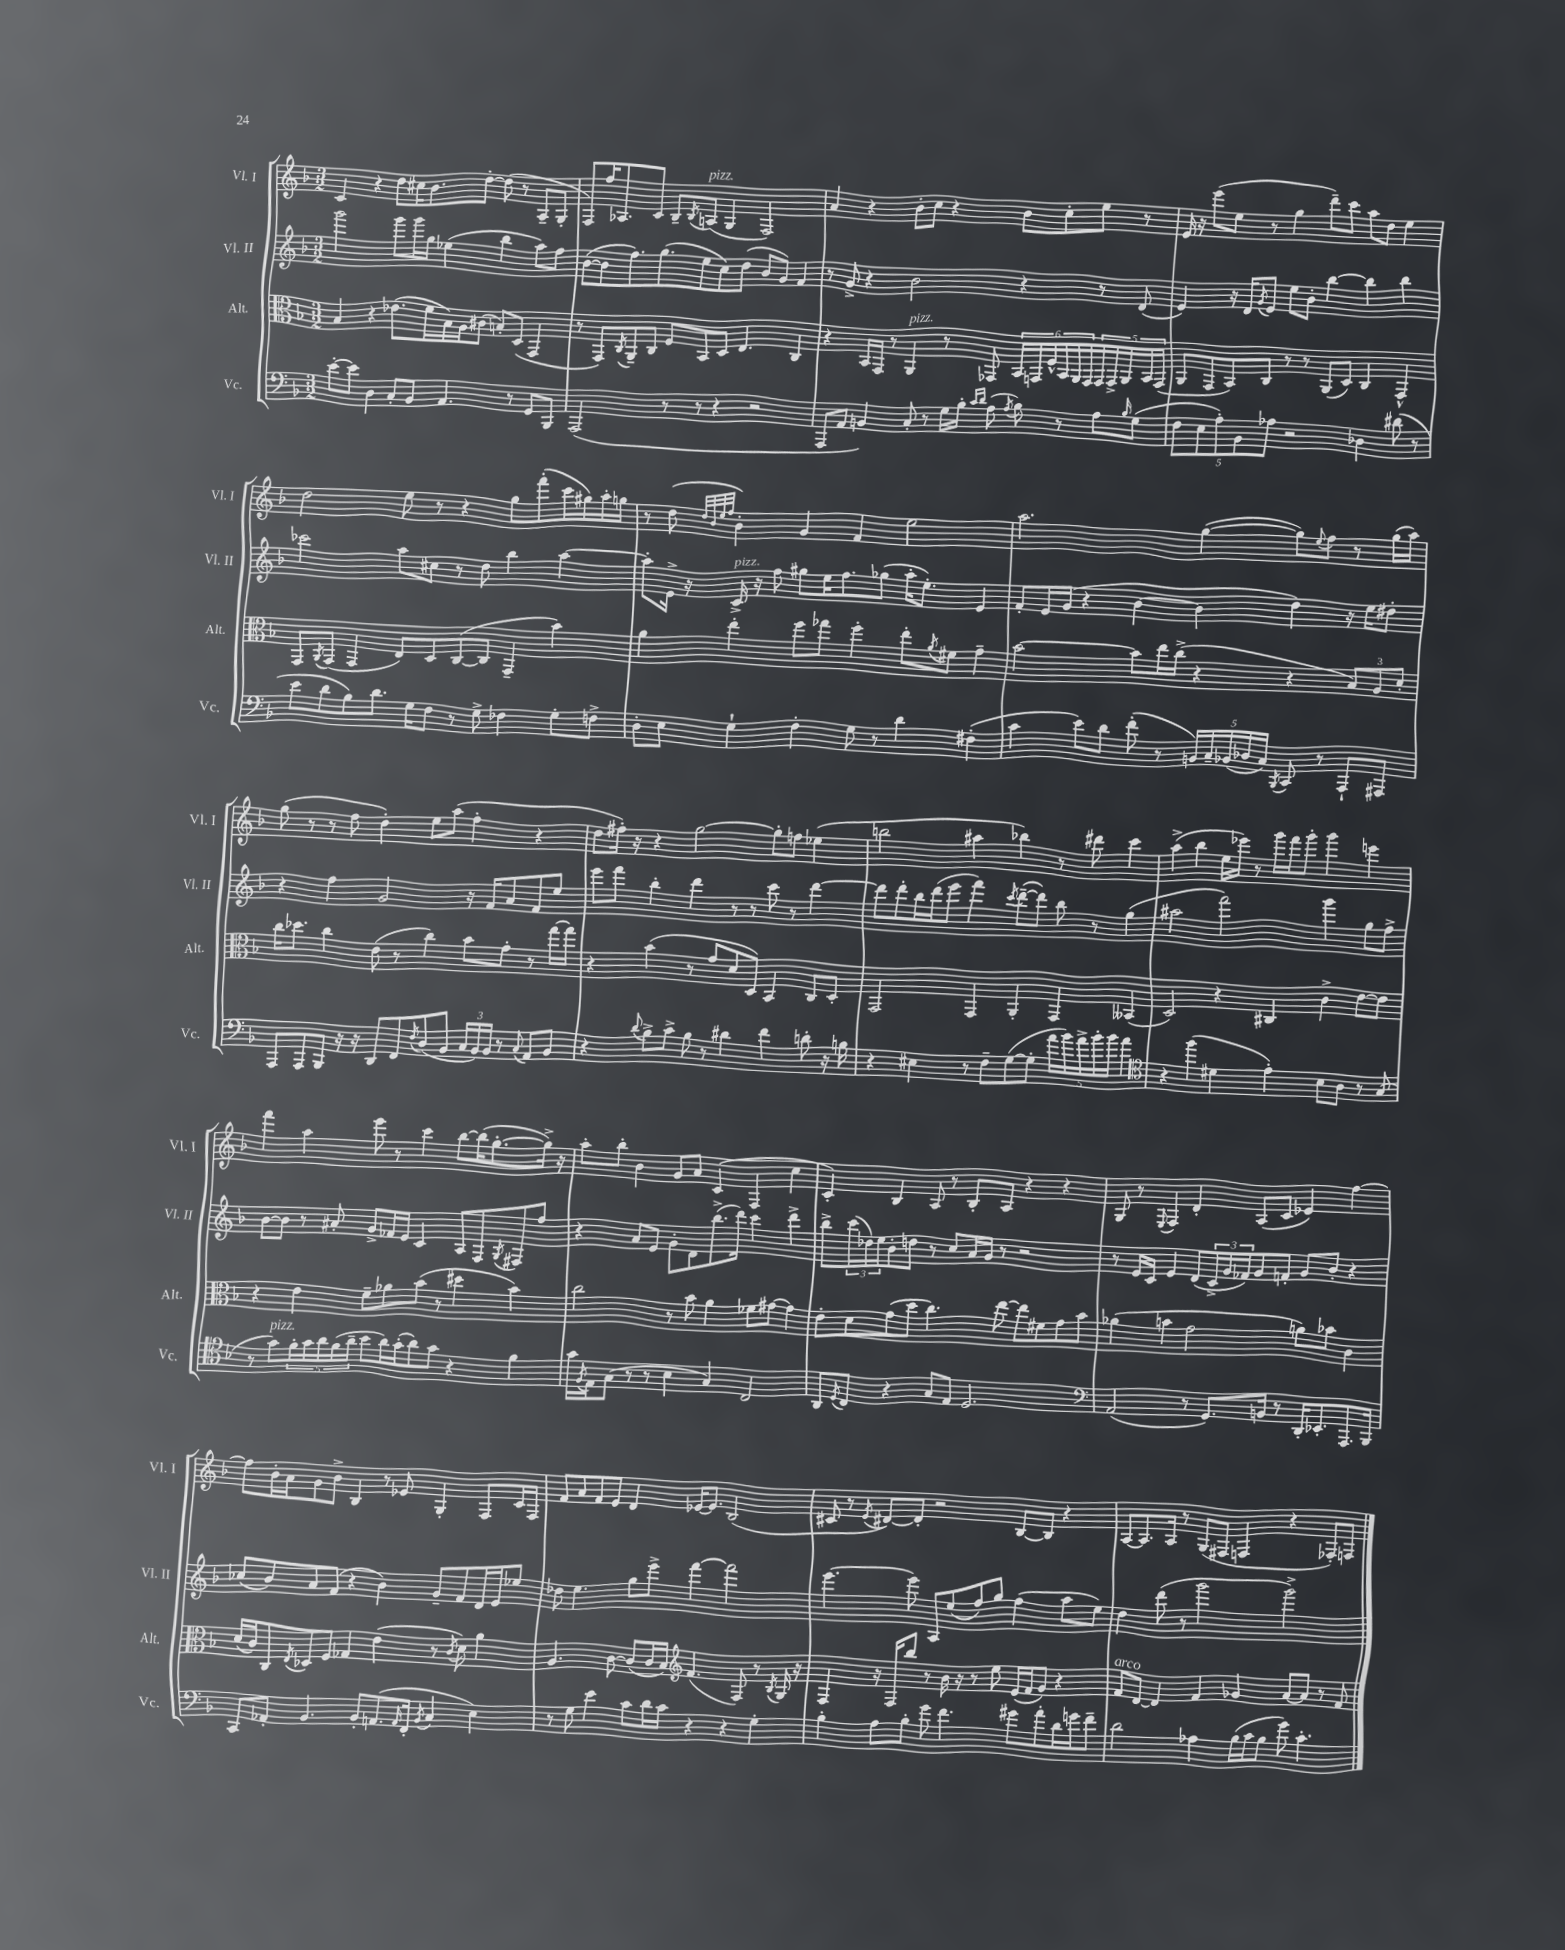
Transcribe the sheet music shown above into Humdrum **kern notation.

**kern	**kern	**kern	**kern
*staff4	*staff3	*staff2	*staff1
*clefF4	*clefC3	*clefG2	*clefG2
*k[b-]	*k[b-]	*k[b-]	*k[b-]
*M3/2	*M3/2	*M3/2	*M3/2
[8e'\L	4B-/	2ggg\	4c/
8e\]J	.	.	.
4D\	4r	.	4r
8C'/L	(8.e-\L	8ggg\L	8dd\L
8BB-/J	.	16ggg\L	16cc#\K
.	16f\L	16gg\JJ	8.b-\
4.AA/	16B-\)	(4ee-\	.
.	16A\J	.	.
.	(8c#\J	.	[8dd'\J
.	8B'/L)	4bb-\	(8dd\]
8r	(8D/J	.	8r
8GG/L	4GG/	8aa\L)	8A~/L
8BBB-/J	.	8ff\J	8G'/J
=	=	=	=
(2AAA/	8r	([8b-\L	8F/L)
.	8GG/L)	8b-\]	16ff/K
.	.	.	8.A-/
.	8qC/	.	.
.	8AA~/	8.ff\)	.
.	8C/J	.	8c/J
.	.	(8.gg\	.
8r	8F/L	.	8B-~/L
.	.	.	8qB-/
8r	8BB-/	8ee\	(8A/J
4r	8D/J	8cc\)	4G/
.	4.E/	(8dd\J	.
2r	.	8b-/L	2F/)
.	.	8g/J)	.
.	4C/	4f/	.
=	=	=	=
8AAA/L	4r	8r	4a/
8AA/J	.	8g^/	.
4BB/)	16BB-/LL	4r	4r
.	16GG/JJ	.	.
.	8r	.	.
8C'/	4AA/	2b-\	8b-'\L
8r	.	.	8cc\J
16G\LL	8r	.	4r
16B-'\JJ	.	.	.
16qqc/LL	.	.	.
16qqd/JJ	.	.	.
(8A\	8GG-/	.	.
8qA/	.	.	.
8B-\)	24BB-/LL	4r	8b-\L
.	24GG/	.	.
.	24F^^/	.	.
8r	24BB-/	.	8cc'\
.	24AA/	.	.
.	24GG/	.	.
8A\L	20GG/	8r	8ee\J
.	20GG^/	.	.
.	20AA/	.	.
16qqB-/	.	.	.
(8G\J	.	(8d/	8r
.	20BB-/	.	.
.	(20GG/JJ	.	.
=	=	=	=
10F\L	8AA/L	4e/)	16e/
.	.	.	16r
10E\	.	.	.
.	8GG/	.	(8eee\L
10A'\)	.	.	.
.	8BB-/)	16r	8ee\J
10BB-\	.	.	.
.	.	16d/LK	.
.	.	8qg/	.
.	8C/J	8e/J	8r
10A-\J	.	.	.
2r	8r	8ee\L	4gg\
.	8r	8b-'\J	.
.	(8AA/L	[4bb-\	8ddd~\L)
.	8D/J)	.	8ccc\J
4D-\	4C/	4bb-\]	8aa\L
.	.	.	8dd\J
(8d#\	4GG^^/	4bb-\	4ee\
8r	.	.	.
=	=	=	=
8e\L	8GG/L	2ccc-\	2dd\
.	8qAA/	.	.
8d\	(8GG/J	.	.
8B-\)	4GG/	.	.
8.d\J	.	.	.
.	8E/L)	8aa\L	8ee\
16G\LK	.	.	.
8F\J	8D/	8cc#\J	8r
8r	([8C/	8r	4r
8G^\	8C/]J	8dd\	.
4F-\	4GG~/	4bb-\	8gg\L
.	.	.	(8fff'\
8G'\L	4b-\)	[4aa\	16ccc\L
.	.	.	16gg#\)
8F^\J	.	.	16aa'\
.	.	.	16gg\JJ
=	=	=	=
8D'\L	4a\	8aa'\]L	8r
8E\J	.	16e^\Jk	(8dd\
.	.	16r	.
.	.	.	32qqdd/LLL
.	.	.	32qqb-/
.	.	.	32qqee/
.	.	.	32qqff/JJJ
4G`\	4ee'\	16c^/	4b-'\)
.	.	16r	.
.	.	8ff\	.
4F'\	8ff\L	8gg#\L	4g/
.	8gg-\J	16ee\K	.
.	.	8.ff\	.
8G\	4ff'\	.	4f/
8r	.	(8gg-\J	.
4d\	8ee'\L	16aa'\LK	2ee\
.	.	8.ee'\J)	.
.	8qa/	.	.
.	8f#\J	.	.
(4F#'\	4g~\	4e/	.
=	=	=	=
4c\	[2b-\	8f'/L	2.aa\
.	.	16e/L	.
.	.	(16g/JJ	.
8e\L)	.	4r	.
8d\J	.	.	.
(8f'\	8b-\]L	[4b-\	.
8r	16ee\L	.	.
.	(16cc^\JJ	.	.
20BB/LL)	4r	4b-\]	([4gg\
20C~/	.	.	.
(20BB-/	.	.	.
20D-/	.	.	.
20C/JJ)	.	.	.
8qBBB-/	.	.	.
8CC/	4r	4dd\)	8gg\]L)
.	.	.	8qqee/
8r	.	.	8ff\J
8AAA`/L	12B-/L)	16r	8r
.	.	16ee\LK	.
.	12A/	.	.
8AAA#/J	.	8dd#'\J	(16gg\LL
.	12d'/J	.	.
.	.	.	16aa\JJ)
=	=	=	=
8AAA/L	16cc\LK	4r	(8gg\
.	8.dd-\J	.	.
8AAA/	.	.	8r
8BBB-/J	4cc\	4ff\	8r
16r	.	.	8ff\
16r	.	.	.
8DD/L	(8e\	2g/	4dd'\)
8FF/	8r	.	.
8qF/	.	.	.
(8D/	4cc\)	.	8ee\L
8BB-/J	.	.	(8aa\J
24C/LL	8b-\L	16r	4ff'\
24BB-/)	.	.	.
.	.	16f/LK	.
24BB-/JJ	.	.	.
8r	8g'\J	8a/	.
8qqC/	.	.	.
8AA/L	8r	8f/	4r
8BB-/J	[16gg\LL	8ee/J	.
.	16gg\]JJ	.	.
=	=	=	=
4r	4r	8eee\L	8dd\L
.	.	8fff\J	16ff#'\Jk)
.	.	.	16r
8qqd/	.	.	.
8B-^\L	(4b-\	4bb-'\	4r
8c^\J	.	.	.
8B-\	8r	4ddd\	[2gg\
8r	8g/L	.	.
4d#\	8d/	8r	.
.	8D/J)	8r	.
4f\	4BB-/	8ccc\	8gg'\]L
.	.	8r	8ff\J
8d'\	8C/L	[4ddd\	(4ee-\
16r	8D'/J	.	.
16B\	.	.	.
=	=	=	=
4r	2GG/	8ddd\]L	2bb\
.	.	8ddd'\	.
4E#\	.	16bb-\L	.
.	.	(16ddd\J	.
.	.	8eee\J	.
8r	4GG/	4fff\)	4aa#\
8F~\L	.	.	.
.	.	8qccc/	.
([8G\	4AA'/	([8ddd~\L	4bb-\)
8G'\]J	.	8ddd\]J)	.
20a\LL	4GG/	8bb-\	8r
20b-\)	.	.	.
20a^\	.	.	.
.	.	8r	8ddd#\
20b-'\	.	.	.
20b-\JJ	.	.	.
4a\	(4BB--/	(4gg\	4ccc\
=	=	=	=
*clefC4	*	*	*
4r	2D/)	2aa#\	(4aa^\
(4ff\	.	.	4bb-\
4d#\	4r	2fff\)	16ee\LL
.	.	.	16eee-\JJ)
.	.	.	8r
4e'\)	4C#/	.	16ggg\LL
.	.	.	16fff\J
.	.	.	8ggg'\J
8B-\L	4c^\	4ggg\	4ggg\
8A\J	.	.	.
8r	[8e\L	8gg\L	4eee\
(8G/	8e\]J	8ff^\J	.
=	=	=	=
8r	4r	[8b-\L	4fff\
8g\L)	.	8b-\]J	.
20f'\L	4e\	8r	4aa\
20g\	.	.	.
20a\	.	.	.
.	.	8a#'/	.
(20f\	.	.	.
20a~\JJ	.	.	.
8b-\L	8f~\L	8g^/L	8eee\
16a\L)	8a-\	16f-/L	8r
(16g'\J	.	16e/JJ	.
8a\)	(8b-\J	4c/	4ccc\
8g\J	8r	.	.
4r	4dd#\	8A/L	[8bb-\L
.	.	8F/	(16bb-\]K
.	.	.	[8.gg'\
.	.	8qG/	.
4f\	4b-\)	8F#/	.
.	.	8ff/J	16gg^\]Jk)
.	.	.	16r
=	=	=	=
16g\LL	2cc\	4r	8aa'\L
8qF/	.	.	.
16E\J	.	.	.
(8G\J	.	.	8bb-'\J
8r	.	8a/L	4b-\
8r	.	8e/J	.
4B-\	8r	8g'\L	8g/L
.	8b-\	8d\	8a/J
4G/)	4a\	(8.bb-^\	(4c/
.	.	16ddd\Jk)	.
2C/	8f-\L	4ccc\	4F/
.	[8g#\J	.	.
.	4g#\]	4ddd^\	4cc\
=	=	=	=
8AA/L	8e'\L	8bb-^\L	4c'/)
8qD/	.	.	.
8C/J	8d\	(24ccc\L	.
.	.	24dd-\)	.
.	.	24ee\J	.
4r	(8g\	8b-'\	4B-/
.	8dd\J	8dd\J	.
8G/L	4.cc\)	8r	8A/
8E/J	.	8cc/L	8r
2.D/	.	16a/L	8B-'/L
.	.	16g/JJ	.
.	[8ee\	8r	8A/J
.	8ee\]L	2r	4r
.	8f#\	.	.
.	8g\	.	4r
.	8b-\J	.	.
=	=	=	=
*clefF4	*	*	*
(2AA/	(4a-\	8r	8G/
.	.	16e/LL	8r
.	.	16c/JJ	.
.	.	.	8qqE/
.	4b\	4e/	4F/
8r	2g\	(8d/L	4d'/
8.GG/L)	.	24c^/L	.
.	.	24g/	.
.	.	24f-/J)	.
.	.	8g/	(8A/L
16BB/Jk	.	.	.
8r	.	8f'/J	8c/J
16DD'/LK	8a\L)	8g/L	4e-/)
8.EE-'/	.	.	.
.	8b-\J	8b-'/J	.
8.AAA/	4c\	4r	[4ff\
16BBB-/Jk	.	.	.
=	=	=	=
8CC/L	(16d/LL	(8cc-/L	8ff\]L
.	16c/J)	.	.
8AA-'/J	8C/	8b-/)	16b-'\L
.	.	.	16a\J
.	8qE/	.	.
4.BB-/	8D-/	8a/	8g\
.	8F/J	(8f/J	8b-^\J
.	4G-/	4r	4B-/
8BB-'/L	.	.	.
(8.AA/	(4e\	4b-\)	8r
.	.	.	8e-/
16qqAA/	.	.	.
16FF'/Jk	.	.	.
8qBB-/	.	.	.
4C/	8r	8g~/L	4G'/
.	8qc/	.	.
.	8d\)	8f/	.
4E\)	4a\	16d/L	8F/L
.	.	16e/J	.
.	.	8ee-/J	16c/L
.	.	.	16F/JJ
=	=	=	=
8r	4.A/	8dd-\	8f/L
8G\	.	4.ee\	8a/
4e\	.	.	8f/
.	[8c\	.	8e/J
8c\L	(8c/]L	8gg\L	4d/
16d\L	16c/L	8eee^\J	.
16c\JJ	16B-/JJ)	.	.
*	*clefG2	*	*
4r	(4.f/	[4fff\	[16e-/LK
.	.	.	8.e-/]J
4r	.	2fff\]	(2B-/
.	8F/)	.	.
4G'\	8r	.	.
.	8qB-/	.	.
.	16G/	.	.
.	16r	.	.
=	=	=	=
4B-'\	4F/	[4.eee\	8c#/
.	.	.	8r
.	.	.	8qe/
8A\L	16r	.	[8d#/L)
.	16F/LK	.	.
8B-'\J	8bb-/J	8eee\]	8d#'/]J
8g\	8r	8A/L	2r
4.f\	16b-\	(8ee/	.
.	16r	.	.
.	8r	8ff/)	.
.	8ee\	8gg/J	.
8g#\L	(16e/LL	(4ff\	[8B-/L
.	16f/J	.	.
8a'\	8g/J)	.	8B-/]J
16d\L	4r	8aa\L	4r
16g\J	.	.	.
8f~\J	.	8ee\J)	.
=	=	=	=
2d\	8f/L	4dd\	[8A/L
.	[8d/J	.	8.A/]
.	4d/]	(8ddd\	.
.	.	.	16A/Jk
.	.	8r	8r
4A-\	4f/	2ggg\	(8G/L
.	.	.	8F#/J
(16B-\LL	4g-/	.	4F/
16c\J	.	.	.
8B-\J	.	.	.
8g\)	[8a/L	2ggg^\)	4r
4.c'\	8a/]J	.	.
.	8r	.	8F-'/L)
.	8f/	.	8F/J
==	==	==	==
*-	*-	*-	*-
